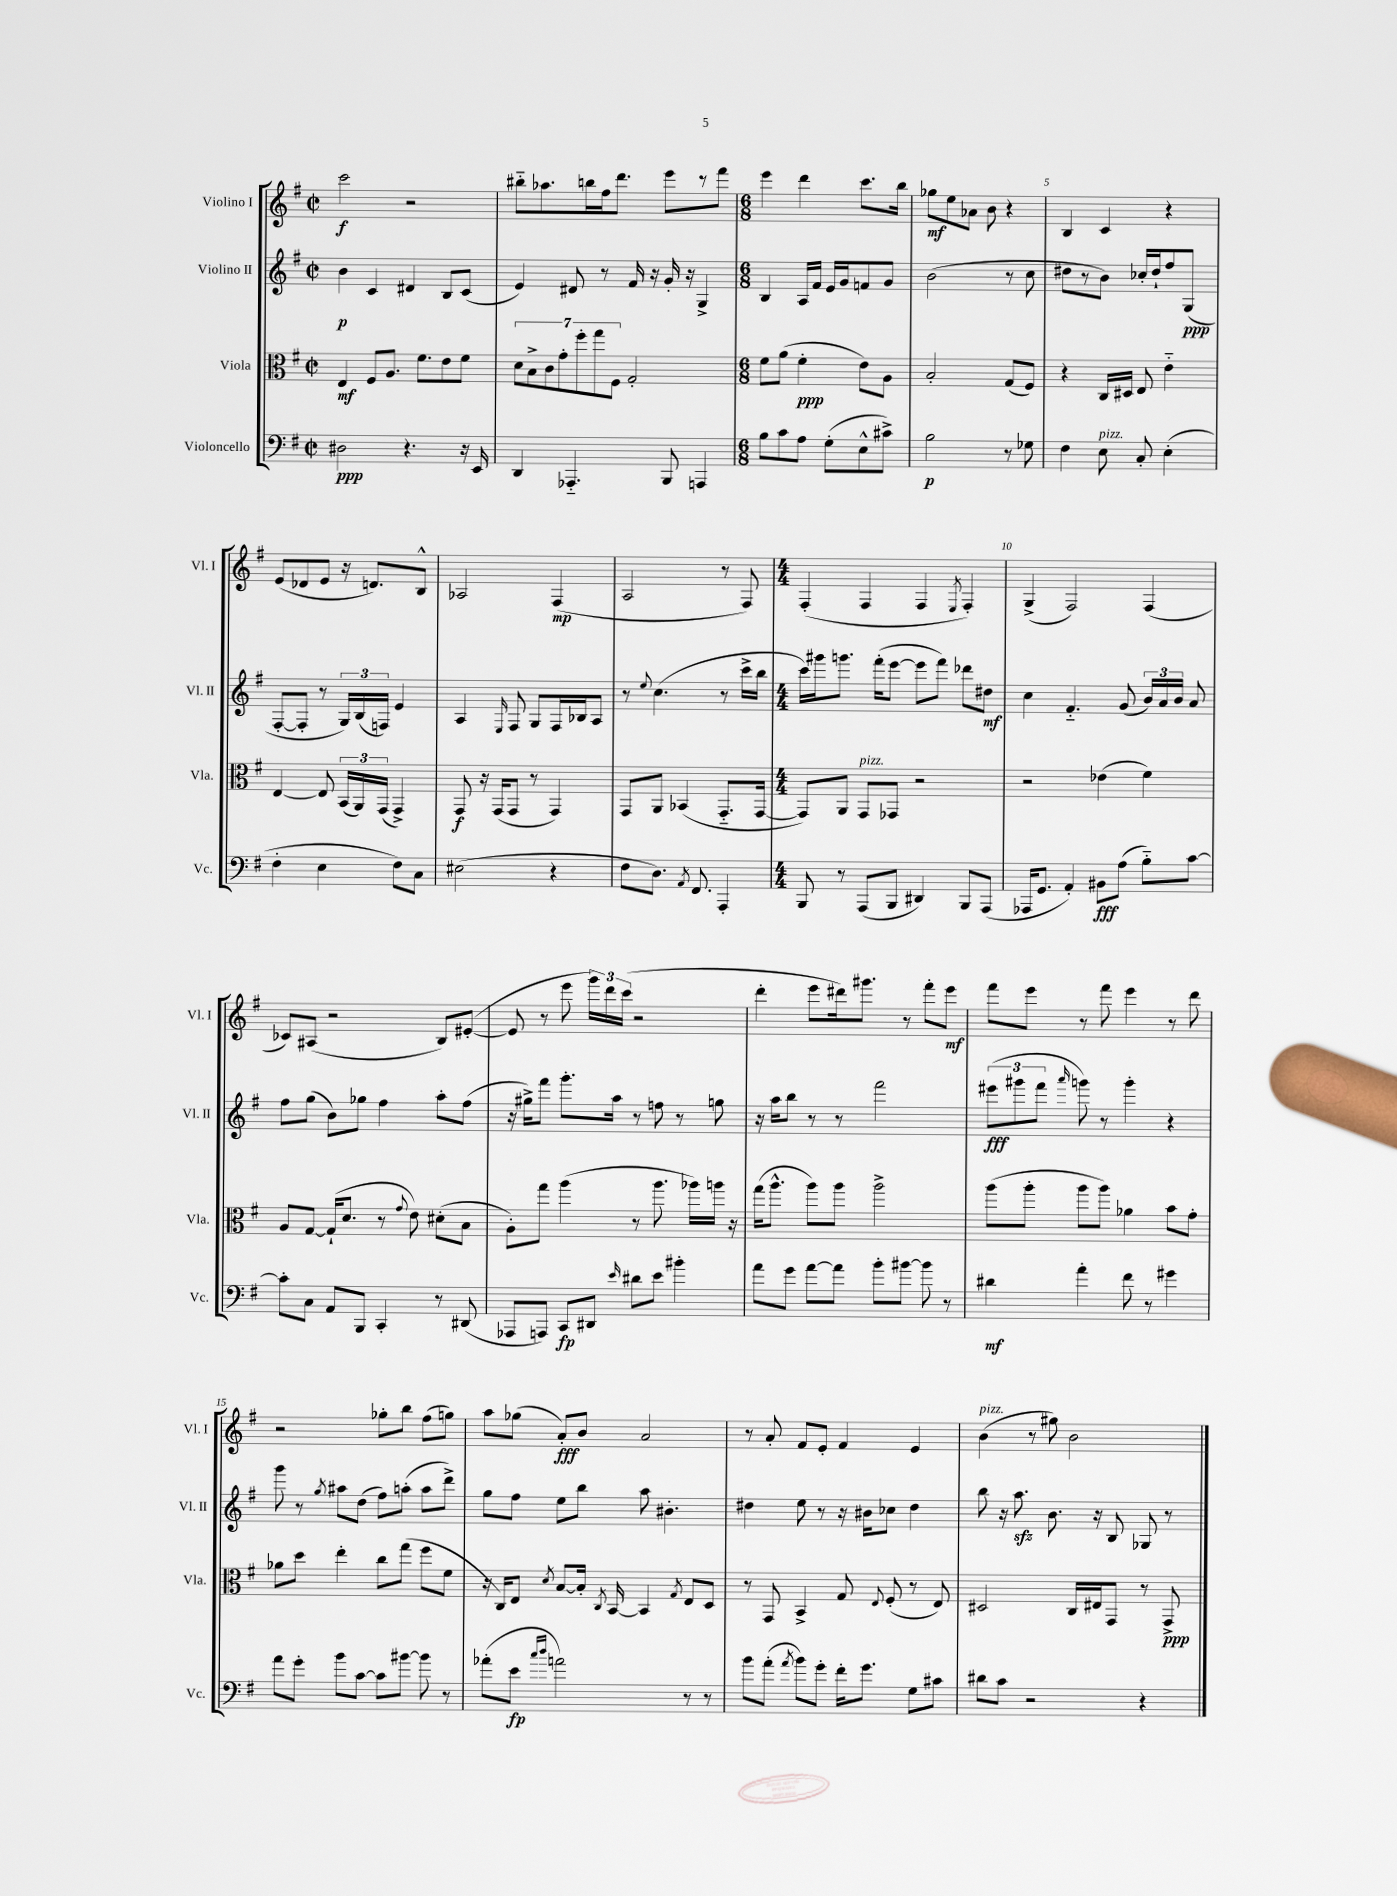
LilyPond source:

<<
\new StaffGroup <<
\new Staff = "s0" \with { instrumentName = "Violino I" shortInstrumentName = "Vl. I" } {
    \clef treble \key g \major \defaultTimeSignature \time 2/2
    \autoBeamOff c'''2\f r2 |
    bis''8[-_ aes''8. b''16 fis''16 d'''8.] e'''8[ r8 fis'''8] |
    \numericTimeSignature \time 6/8 e'''4 d'''4 c'''8.[ b''16] |
    ges''8[\mf e''8 aes'8] b'8 r4 |
    b4 c'4 r4 |
    e'8[( des'8 e'8] r16 d'8.[) b8]-^ |
    aes2 fis4\mp( |
    a2 r8 fis8) |
    \numericTimeSignature \time 4/4 fis4-.( fis4 fis4 \acciaccatura { e8 } fis4-.) |
    g4->( fis2) fis4( |
    ces'8[) ais8]( r2 b8[) eis'8]~-.( |
    eis'8 r8 e'''8 \tuplet 3/2 { g'''16[) d'''16 c'''16]( } r2 |
    d'''4-. e'''8[ dis'''16) gis'''8.] r8 fis'''8[-. e'''8]\mf |
    fis'''8[ e'''8] r8 fis'''8 e'''4 r8 d'''8 |
    r2 ges''8[-. b''8] fis''8[( g''8]) |
    a''8[ ges''8]( a'8[-.\fff) b'8] a'2 |
    r8 a'8-. fis'8[ e'8]-. fis'4 e'4 |
    b'4^\markup { \italic "pizz." }( r8 gis''8) b'2 \bar "|." |
}
\new Staff = "s1" \with { instrumentName = "Violino II" shortInstrumentName = "Vl. II" } {
    \clef treble \key g \major \defaultTimeSignature \time 2/2
    \autoBeamOff b'4\p c'4 dis'4 b8[ c'8]( |
    e'4) dis'8 r8 fis'16 r16 g'16-. r16 g4-> |
    \numericTimeSignature \time 6/8 b4 a16[ fis'16] e'16[ g'16 f'8 g'8] |
    b'2( r8 c''8 |
    dis''8[ r8 b'8]) ces''16[-. dis''16-! fis''8 g8]\ppp( |
    fis8[~-. fis8]-. r8 \tuplet 3/2 { g16[) b16( f16]) } e'4 |
    a4 \grace { e16 } fis8 g8[ fis16 bes16 a8] |
    r8 \appoggiatura { e''8 } c''4.( r8 c'''16[-> b''16] |
    \numericTimeSignature \time 4/4 c'''16[) gis'''16 g'''8.] fis'''16[-.( e'''8]~ e'''8[ fis'''8]) des'''8[ dis''8]\mf |
    c''4 fis'4.-_ g'8( \tuplet 3/2 { b'16[) a'16 b'16] } a'8 |
    fis''8[ g''8]( b'8[) ges''8] fis''4 a''8[-. fis''8]( |
    r16 gis''16[->) fis'''8] g'''8.[-. a''16] r8 f''8 r8 g''8 |
    r16 a''16[ b''8] r8 r8 fis'''2 |
    \tuplet 3/2 { eis'''8[\fff( gis'''8 fis'''8] } \grace { a'''16 } g'''8) r8 g'''4-. r4 |
    g'''8 r8 \acciaccatura { g''8 } ais''8[ d''8]( fis''8[) a''8]-.( a''8[ d'''8]->) |
    g''8[ fis''8] e''8[ b''8] a''8 bis'4.-. |
    dis''4 e''8 r8 r16 bis'16[ ces''8] dis''4 |
    b''8 r16 a''8.\sfz b'8. r16 b8 ges8 r8 \bar "|." |
}
\new Staff = "s2" \with { instrumentName = "Viola" shortInstrumentName = "Vla." } {
    \clef alto \key g \major \defaultTimeSignature \time 2/2
    \autoBeamOff e4\mf fis8[ a8.] fis'8.[ e'8 fis'8] |
    \tuplet 7/4 { d'8[ b8-> c'8 g'8-. fis''8-. g''8 fis8] } g2-. |
    \numericTimeSignature \time 6/8 fis'8[ a'8]( fis'4-.\ppp e'8[) a8] |
    b2-. g8[( fis8]) |
    r4 c16[ dis16] e8 e'4-_ |
    e4~ e8 \tuplet 3/2 { b,16[( a,16) g,16]( } g,4->) |
    g,8\f r16 g,16[( g,8] r8 g,4) |
    g,8[ a,8] bes,4( g,8.[-_ g,16]~ |
    \numericTimeSignature \time 4/4 g,8[) a,8] g,8[^\markup { \italic "pizz." } ges,8] r2 |
    r2 ees'4( fis'4) |
    a8[ g8]~ g16[-!( d'8.] r8 \appoggiatura { g'8 } e'8) dis'8[-.( b8] |
    a8[-.) g''8] a''4( r8 a''8. aes''16[) a''16] r16 |
    g''16[( a''8.]-^ a''8[) a''8] a''2-> |
    a''8[( a''8]-. a''8[ a''8]) aes'4 b'8[ g'8]-. |
    aes'8[ d''8] e''4-. c''8[ g''8]( fis''8[ fis'8] |
    r16 c16[) e8] \acciaccatura { d'8 } b8[~ b16]-. \acciaccatura { c8 } b,16~ b,4 \acciaccatura { g8 } e8[ d8] |
    r8 g,8 b,4-> g8 \appoggiatura { e8 } fis8-.( r8 e8) |
    dis2 c16[ eis16 g,8] r8 g,8->\ppp \bar "|." |
}
\new Staff = "s3" \with { instrumentName = "Violoncello" shortInstrumentName = "Vc." } {
    \clef bass \key g \major \defaultTimeSignature \time 2/2
    \autoBeamOff dis2\ppp r4. r16 e,16 |
    d,4 aes,,4.-_ b,,8 a,,4 |
    \numericTimeSignature \time 6/8 b8[ c'8 a8] g8[-.( e8-^ cis'8]->) |
    b2\p r8 ges8 |
    fis4 e8^\markup { \italic "pizz." } c8-. e4-.( |
    fis4-. e4 fis8[) c8] |
    eis2( r4 |
    fis8[ d8.]) \acciaccatura { a,8 } fis,8. a,,4-. |
    \numericTimeSignature \time 4/4 b,,8 r8 a,,8[( b,,8] dis,4) b,,8[ a,,8]( |
    aes,,16[ g,8.] a,4-.) bis,8[\fff a8]( b8[-_) c'8]~ |
    c'8[-. c8] a,8[ b,,8] c,4-. r8 dis,8( |
    aes,,8[ a,,8]) c,8[\fp dis,8] \grace { e'16 } dis'8[ e'8] bis'4-. |
    a'8[ g'8] a'8[~ a'8] b'8[-. bis'8]~ bis'8 r8 |
    dis'4\mf a'4-. fis'8 r8 gis'4 |
    a'8[ g'8]-. b'8[ c'8]~ c'8[ bis'8]~ bis'8 r8 |
    aes'8[-.( e'8]\fp \grace { c''16[ d''16] } a'2) r8 r8 |
    b'8[ a'8]-.( \acciaccatura { a'8 } b'8[) g'8]-. fis'16[-. g'8.] g8[ cis'8] |
    dis'8[ c'8] r2 r4 \bar "|." |
}
>>
>>
\layout { \context { \Score \override BarNumber.break-visibility = ##(#f #t #t) barNumberVisibility = #(every-nth-bar-number-visible 5) } }
